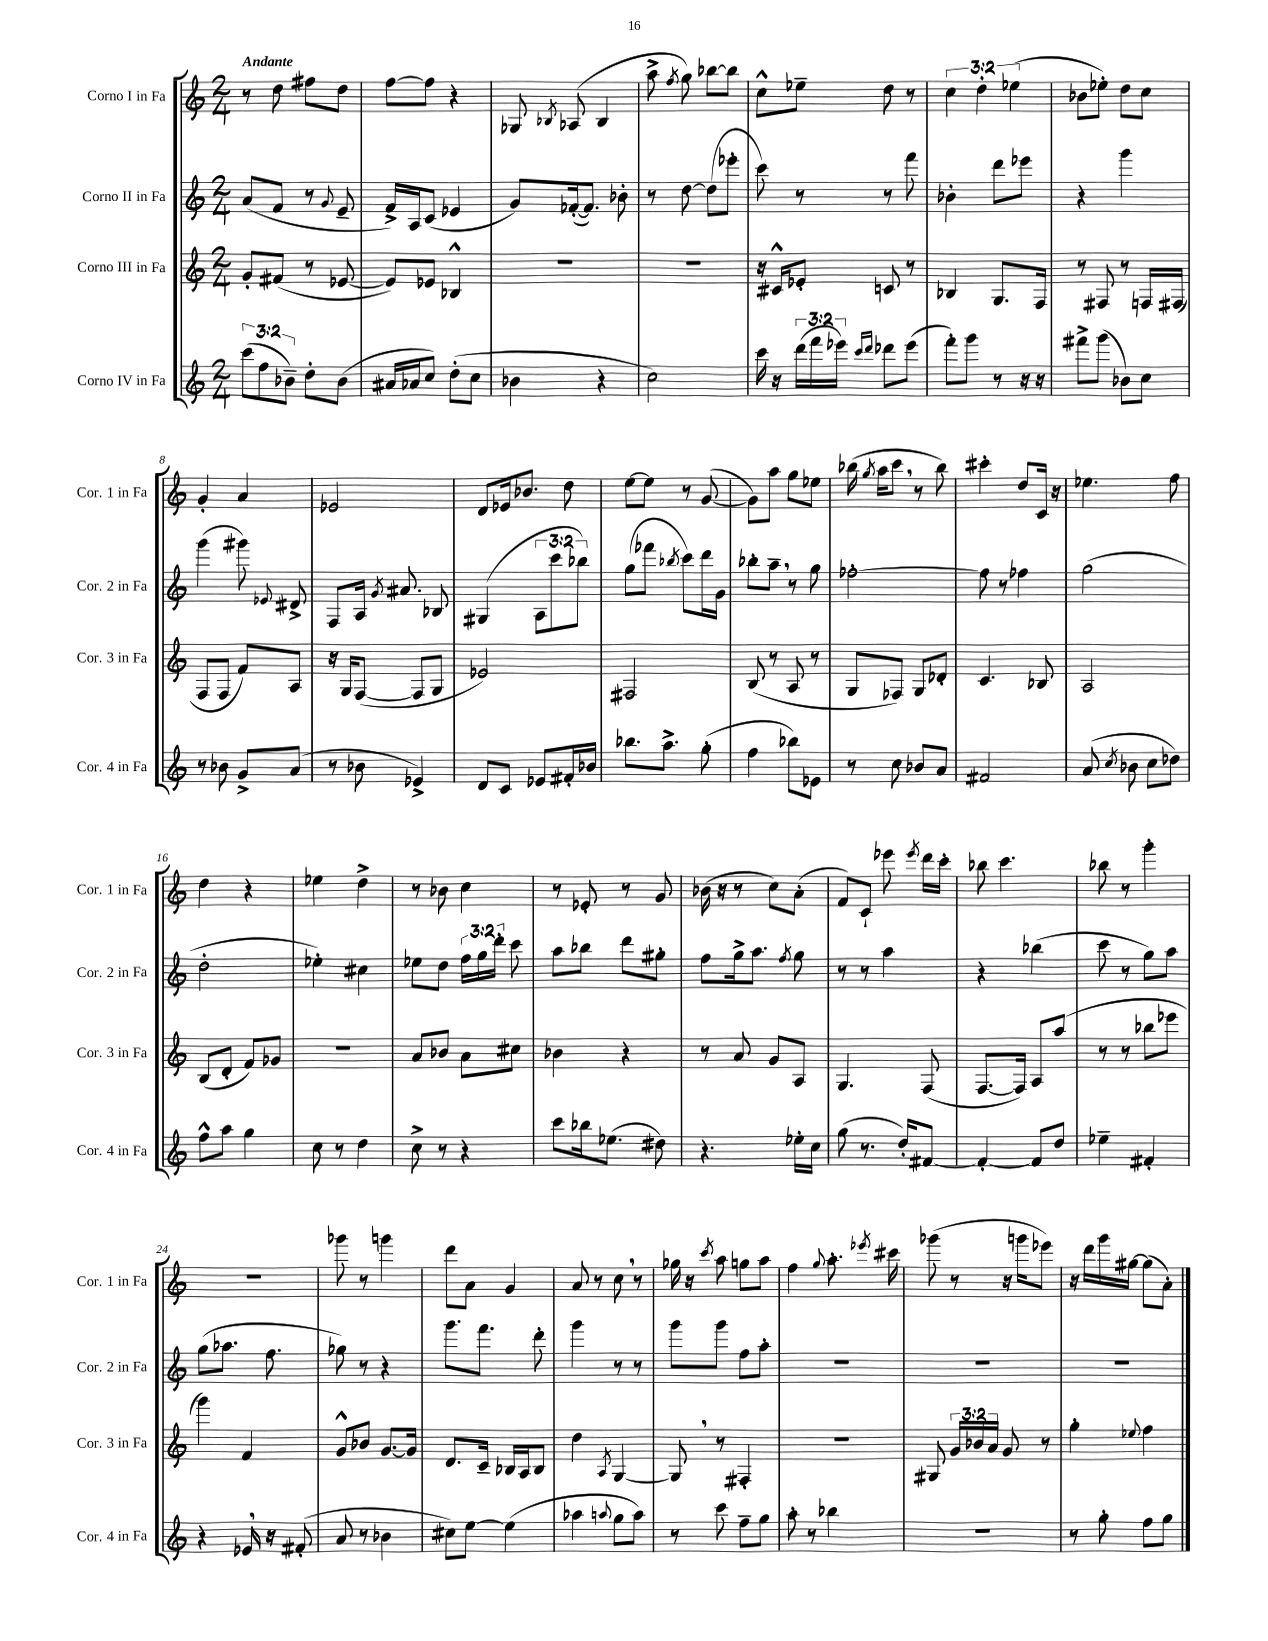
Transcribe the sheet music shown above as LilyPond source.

<<
\new StaffGroup <<
\new Staff = "s0" \with { instrumentName = "Corno I in Fa" shortInstrumentName = "Cor. 1 in Fa" } {
    \clef treble \key c \major \numericTimeSignature \time 2/4 \override Staff.TupletNumber.text = #tuplet-number::calc-fraction-text \tempo "Andante"
    \autoBeamOff r8 d''8 fis''8[ d''8] |
    f''8[~ f''8] r4 |
    ges8 \acciaccatura { bes8 } aes8( bes4 |
    a''8-> \acciaccatura { f''8 } g''8) bes''8[~ bes''8] |
    c''8[-^ ees''8]-- d''8 r8 |
    \tuplet 3/2 { c''4 d''4-. ees''4( } |
    bes'8[ ees''8]-.) d''8[ c''8] |
    g'4-. a'4 |
    ees'2 |
    d'8[ ees'16 bes'8.] d''8 |
    e''8[~ e''8] r8 g'8~( |
    g'8[) a''8] g''8[ ees''8] |
    bes''16( \acciaccatura { g''8 } a''16[ c'''8] \breathe r8 bes''8) |
    cis'''4-. d''8[ c'16] r16 |
    ees''4. f''8 |
    d''4 r4 |
    ees''4 d''4-> |
    r8 bes'8 c''4 |
    r8 ees'8-. r8 g'8 |
    bes'16( r16 r8 c''8[) a'8]-.( |
    f'8[) c'8]-! ees'''8 \acciaccatura { ees'''8 } d'''16[ c'''16]-. |
    bes''8 c'''4. |
    bes''8 r8 g'''4-. |
    R2 |
    ges'''8 r8 g'''4 |
    d'''8[ a'8] g'4 |
    a'8 r8 c''8 \breathe r8 |
    ges''16 r16 \acciaccatura { c'''8 } a''8 g''8[ a''8] |
    f''4 \appoggiatura { g''8 } a''8.-. \acciaccatura { ees'''8 } cis'''16 |
    ges'''8( r8 r16 g'''16[ ees'''8]) |
    r16 d'''16[ g'''16 gis''16]~ gis''8[( a'8]-.) \bar "|." |
}
\new Staff = "s1" \with { instrumentName = "Corno II in Fa" shortInstrumentName = "Cor. 2 in Fa" } {
    \clef treble \key c \major \numericTimeSignature \time 2/4 \override Staff.TupletNumber.text = #tuplet-number::calc-fraction-text
    \autoBeamOff a'8[( f'8] r8 \appoggiatura { g'8 } e'8-- |
    f'16[->) a16 c'8]( ees'4 |
    g'8[) fes'16~-.( fes'8.]) bes'8-. |
    r8 d''8~ d''8[( ees'''8]-. |
    c'''8) r8 r8 f'''8 |
    bes'4-. d'''8[ ees'''8] |
    r4 g'''4 |
    g'''4( gis'''8) \appoggiatura { ees'8 } dis'8-> |
    f8[ a16] \acciaccatura { g'8 } ais'8. bes8 |
    gis4( \tuplet 3/2 { a8[ c'''8 bes''8]) } |
    g''8[( fes'''8] \acciaccatura { bes''8 } c'''8[) d'''16 g'16] |
    bes''8[-. a''8]-- \breathe r8 g''8 |
    fes''2~-. |
    fes''8 r8 fes''4 |
    g''2( |
    d''2-. |
    ees''4-.) cis''4 |
    ees''8[ d''8] \tuplet 3/2 { f''16[ g''16 d'''16]-. } c'''8 |
    a''8[ bes''8] d'''8[ gis''8]-. |
    f''8[ g''16-> a''8.] \acciaccatura { f''8 } g''8 |
    r8 r8 a''4 |
    r4 bes''4( |
    c'''8 r8 g''8[) a''8] |
    g''8[( aes''8.] f''8. |
    ges''8) r8 r4 |
    g'''8.[ f'''8.] d'''8-. |
    g'''4 r8 r8 |
    g'''8[ g'''8] f''8[ a''8]-. |
    R2 |
    R2 |
    R2 \bar "|." |
}
\new Staff = "s2" \with { instrumentName = "Corno III in Fa" shortInstrumentName = "Cor. 3 in Fa" } {
    \clef treble \key c \major \numericTimeSignature \time 2/4 \override Staff.TupletNumber.text = #tuplet-number::calc-fraction-text
    \autoBeamOff g'8[-. fis'8]( r8 ees'8~ |
    ees'8[) ees'8] bes4-^ |
    r2 |
    r2 |
    r16 cis'16[-^ ees'8]-. c'8 r8 |
    bes4 g8.[ f16] |
    r8 fis8 r8 f16[ fis16]( |
    f8[ f8] f'8[) a8] |
    r16 g16[ f8]~( f8[ g8] |
    ees'2) |
    fis2 |
    b8( r8 a8 r8 |
    g8[ fes8]) g8[ des'8]-. |
    c'4. bes8 |
    a2 |
    b8[( d'8]-. f'8[) ges'8] |
    r2 |
    a'8[ bes'8] a'8[ cis''8] |
    bes'4 r4 |
    r8 a'8 g'8[ a8] |
    g4. f8( |
    f8.[~ f16]) a8[ a''8]( |
    r8 r8 bes''8[ ees'''8] |
    g'''4) f'4 |
    g'8[-^ bes'8] g'8.[~ g'16] |
    d'8.[ c'16]-- bes16[ a16 bes8] |
    d''4 \acciaccatura { a8 } g4~ |
    g8 \breathe r8 fis4-. |
    R2 |
    gis8 \tuplet 3/2 { g'16[ bes'16 a'16] } g'8 r8 |
    g''4-. \appoggiatura { ees''8 } f''4 \bar "|." |
}
\new Staff = "s3" \with { instrumentName = "Corno IV in Fa" shortInstrumentName = "Cor. 4 in Fa" } {
    \clef treble \key c \major \numericTimeSignature \time 2/4 \override Staff.TupletNumber.text = #tuplet-number::calc-fraction-text
    \autoBeamOff \tuplet 3/2 { c'''8[( f''8 bes'8]--) } d''8[-. bes'8]( |
    ais'16[ aes'16 c''8]) d''8[-.( c''8] |
    bes'4 r4 |
    c''2) |
    c'''16 r16 \tuplet 3/2 { d'''16[( f'''16 ees'''16]) } \grace { c'''16[ d'''16] } des'''8[ ees'''8]( |
    f'''8[-.) g'''8] r8 r16 r16 |
    fis'''8[-> g'''8]( bes'8[) c''8] |
    r8 bes'8 g'8[-> a'8]( |
    r8 bes'8 ees'4->) |
    d'8[ c'8] ees'8[ fis'16-. bes'16] |
    bes''8.[ a''8.]-> g''8-.( |
    f''4 bes''8[) ees'8] |
    r8 c''8 bes'8[ a'8] |
    fis'2 |
    a'8( \acciaccatura { c''8 } bes'8 c''8[ des''8]) |
    f''8[-^ a''8] g''4 |
    c''8 r8 d''4 |
    c''8-> r8 r4 |
    c'''8[ bes''16 ees''8.]( dis''8) |
    r4. ees''16[-. c''16] |
    g''8( r8. d''16[-.) fis'8]~ |
    fis'4~-. fis'8[ d''8] |
    ees''4-- fis'4-. |
    r4 ees'16 \breathe r16 fis'8-.( |
    a'8 r8 bes'4 |
    cis''8[) e''8]~ e''4( |
    aes''4 \appoggiatura { a''8 } g''8[ a''8]) |
    r8 c'''8 f''8[-- g''8] |
    a''8-. r8 bes''4 |
    r2 |
    r8 g''8-. f''8[ g''8] \bar "|." |
}
>>
>>
